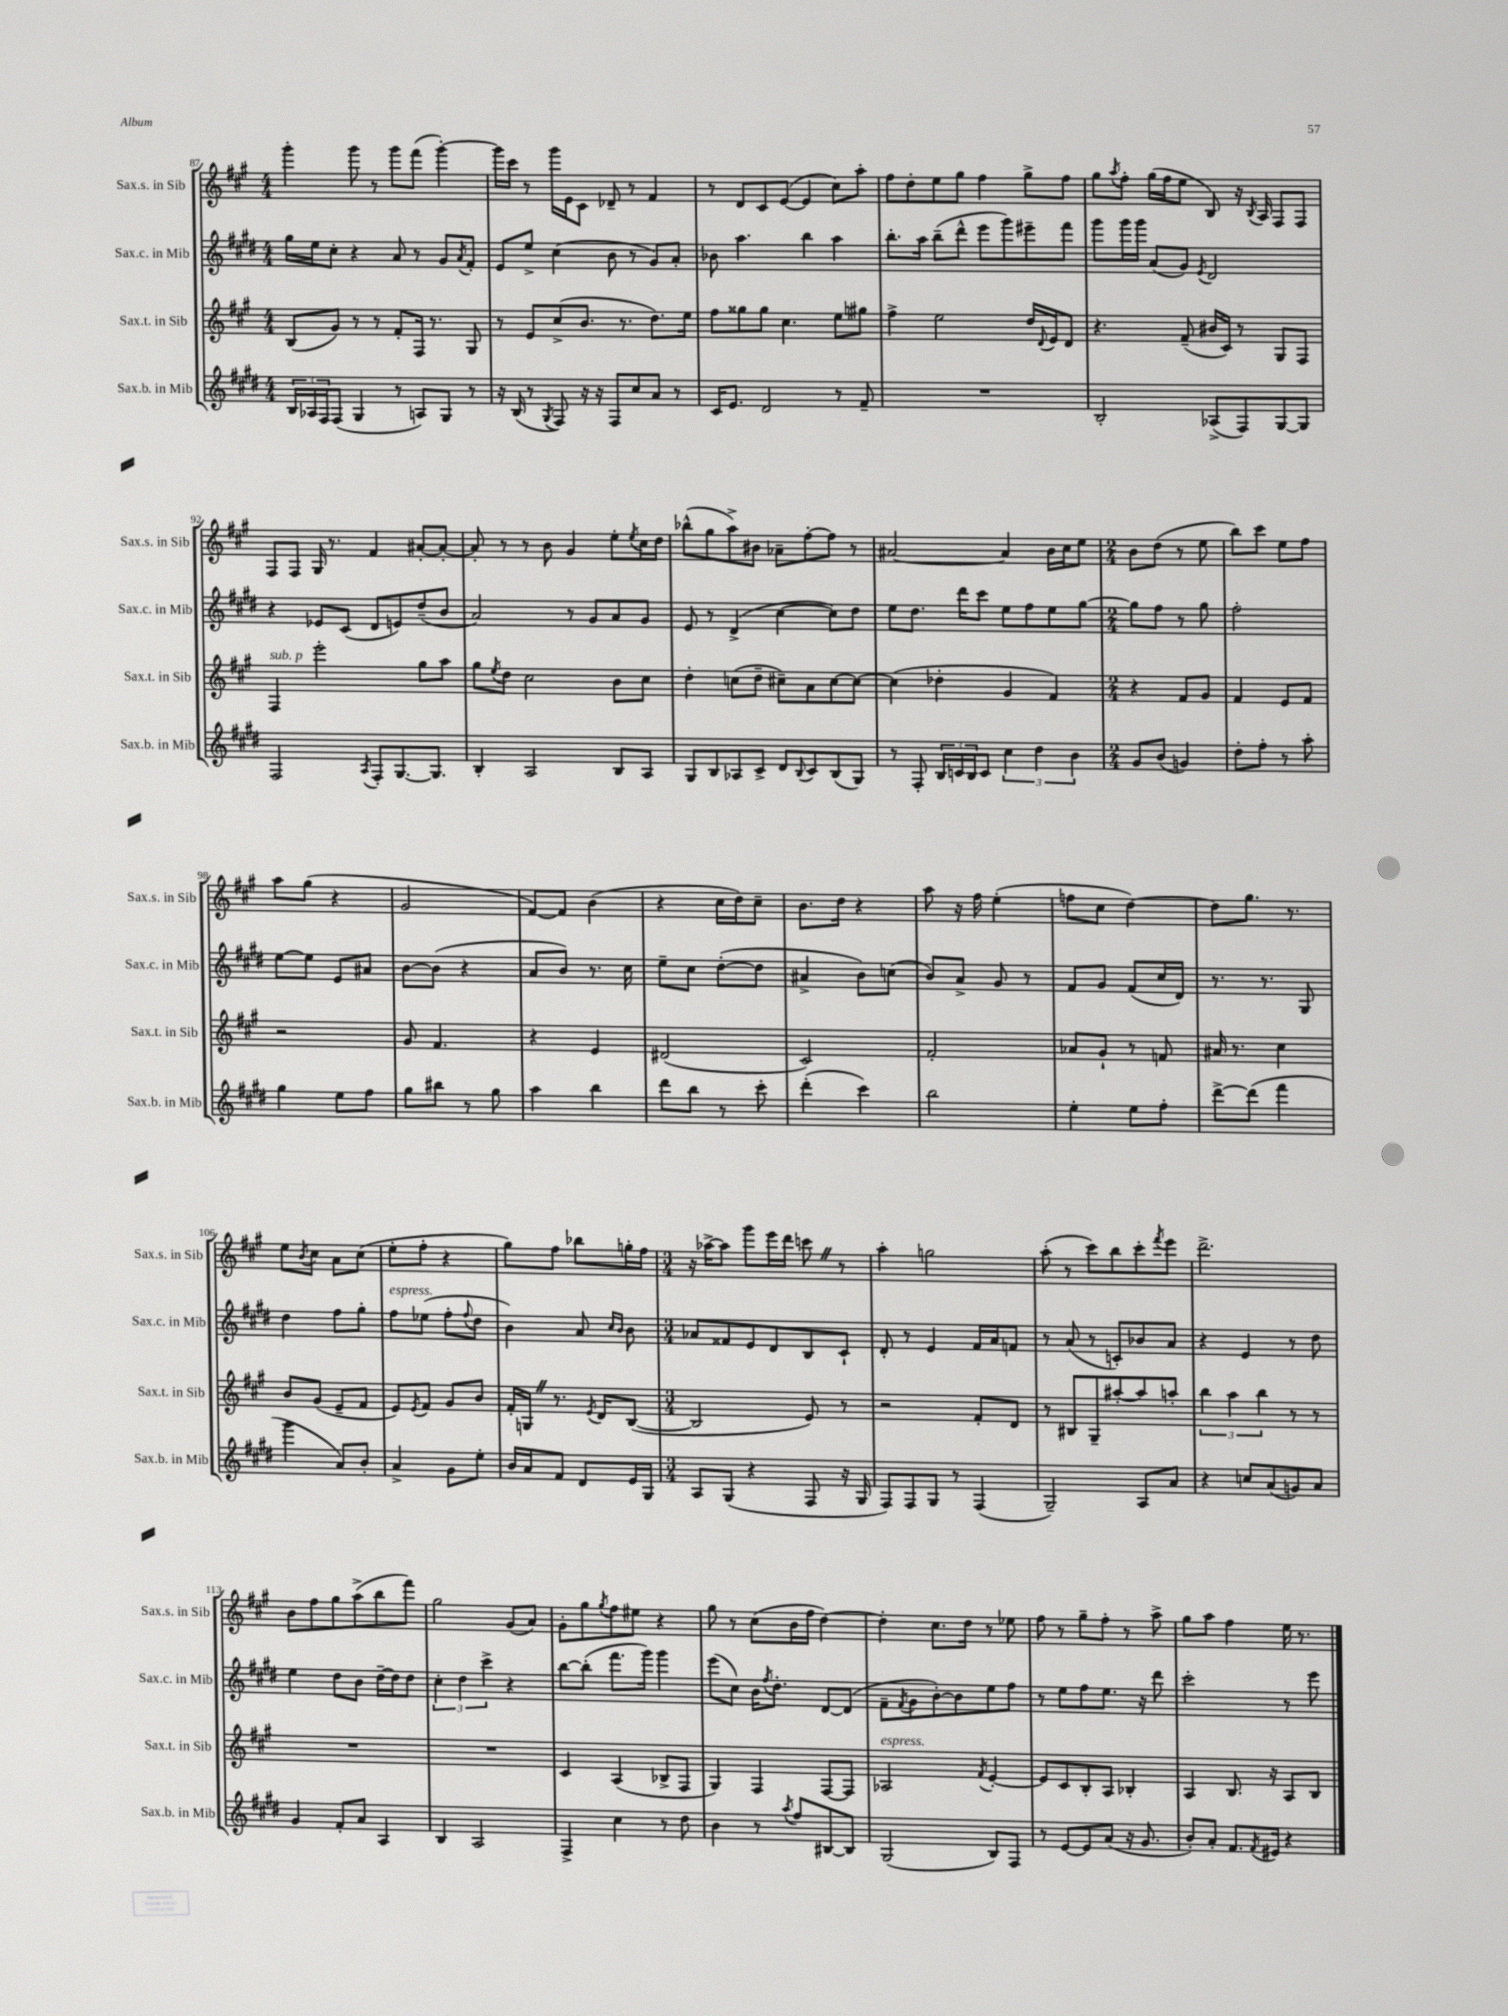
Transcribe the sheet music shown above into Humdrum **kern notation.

**kern	**kern	**kern	**kern
*staff4	*staff3	*staff2	*staff1
*clefG2	*clefG2	*clefG2	*clefG2
*k[f#c#g#d#]	*k[f#c#g#]	*k[f#c#g#d#]	*k[f#c#g#]
*M4/4	*M4/4	*M4/4	*M4/4
24B	(8B	16gg#	4ggg#'
24A-	.	.	.
.	.	16ee	.
24F#	.	.	.
(8F#	8g#)	8cc#'	.
4G#	8r	4r	8ggg#
.	8r	.	8r
8r	8f#'	8a	8ggg#
8A)	16F#	8r	(8fff#
.	8.r	.	.
8G#	.	8g#	[4ggg#')
.	.	8qa	.
8r	8G#	8f#'	.
=	=	=	=
16r	8r	8e	16ggg#]
(16B	.	.	16ccc#
8r	8e	8ee^	8r
8qG#	.	.	.
8F#)	(8cc#^	(4cc#	16ggg#
.	.	.	16e
16r	8.b	.	8c#
16r	.	.	.
8F#	.	8b	8d-~
.	8.r	.	.
8cc#	.	8r	8r
8a	8.dd)	8g#)	4f#
8r	.	8a'	.
.	16ee	.	.
=	=	=	=
16c#	8ff#	8b-	8r
8.e	.	.	.
.	8gg##	4.aa	8d
2d#	8gg##	.	8c#
.	4.cc#	.	([8e
.	.	4bb	4e]
8r	8ee	4aa	8cc#)
8f#~	8gg#	.	8aa'
=	=	=	=
1r	4ff#^	8.bb'	8ff#
.	.	.	8dd'
.	.	16aa	.
.	2ee	(8bb~	8ee
.	.	8ddd#^^	8gg#
.	.	8eee	4ff#
.	.	8ggg#)	.
.	16dd	8eee#~	8gg#^
.	8qqd	.	.
.	16e	.	.
.	8d	8fff#	8ff#
=	=	=	=
2B'	4.r	8ggg#	8gg#
.	.	.	8qaa
.	.	16ggg#	8ff#'
.	.	16ggg#	.
.	.	(8a	(16gg#
.	.	.	16ff#
.	(8f#~	8g#)	8ee
.	.	8qe	.
(8A-^	16b#	2d#	8B)
.	16c#)	.	.
8F#)	8r	.	16r
.	.	.	8qB
.	.	.	16A
[8G#	8G#	.	8F#
8G#]	8F#	.	8F#
=	=	=	=
2F#	4F#	4r	8F#
.	.	.	8F#
.	2eee'	8e-	16G#
.	.	.	8.r
.	.	(8c#	.
8qA	.	.	.
8F#'	.	8d#	4f#
[8.G#	.	8e)	.
.	8gg#	(8dd#~	[8a#'
8.G#]	.	.	.
.	8aa	8b	8a#'_
=	=	=	=
4B'	8gg#	2a)	8a#']
.	8qee	.	.
.	8dd	.	8r
2A	2cc#	.	8r
.	.	.	8b
.	.	8r	4g#
.	.	8g#	.
8B	8b	8a	8ee'
.	.	.	8qee
8A	8cc#	8g#	16cc#
.	.	.	16dd
=	=	=	=
8G#	4dd'	8e	(8bb-^^
8B	.	8r	8gg#
8A-	(8cc	(4d#^	8aa^)
8c#^	8dd~	.	8b#
8d#	8cc#~)	[4cc#	8a-~
8qqB	.	.	.
8c#	8a	.	[8ff#'
(8B	[8cc#	8cc#])	8ff#]
8G#)	8cc#_	8dd#	8r
=	=	=	=
8r	(4cc#]	8ee	[2a#
8F#'	.	8.dd#	.
24B	4dd-'	.	.
24c	.	.	.
.	.	16ddd#	.
24B	.	.	.
8c	.	8ccc#	.
6cc#	4g#	8ee	4a#]
.	.	8ff#	.
6dd#	.	.	.
.	4f#)	8ee	16b
.	.	.	16cc#
6b	.	.	.
.	.	[8gg#	8ee
=	=	=	=
*M2/4	*M2/4	*M2/4	*M2/4
8g#	4r	8gg#]	8b
(8b	.	8ff#	(8dd
4g)	8f#	8r	8r
.	8g#	8gg#	8ee
=	=	=	=
8dd#'	4f#	2ff#'	8bb)
8ff#'	.	.	8ccc#
8r	8e	.	8ee
8aa'	8f#	.	8ff#
=	=	=	=
4gg#	2r	[8ee	8aa
.	.	8ee]	(8gg#
8ee	.	8e	4r
8ff#	.	8a#	.
=	=	=	=
8gg#	8g#	[8b	2g#
8bb#	4.f#	(8b]	.
8r	.	4r	.
8gg#	.	.	.
=	=	=	=
4aa	4r	8a	[8f#)
.	.	8b)	8f#]
4bb	4e	8.r	(4b
.	.	16cc#	.
=	=	=	=
8ddd#	(2d#	8ee~	4r
8bb	.	8cc#	.
8r	.	([8dd#'	16cc#
.	.	.	16dd)
8ccc#'	.	8dd#]	8cc#~
=	=	=	=
(4ddd#'	2c#)	4a#^	8.b
.	.	.	16dd
4ccc#)	.	8b)	4r
.	.	(8cc	.
=	=	=	=
2bb	2f#'	8b)	8aa
.	.	8a^	16r
.	.	.	16ff#
.	.	8g#	(4ee'
.	.	8r	.
=	=	=	=
4ee'	8a-	8f#	8ff
.	8g#`	8g#	8cc#
8ee	8r	(8f#	[4dd)
8ff#'	8f	16cc#	.
.	.	16d#)	.
=	=	=	=
[8ddd#^	16a#	8.r	8dd]
.	8.r	.	.
(8ddd#]	.	.	8.gg#
.	.	8.r	.
4fff#	4cc#	.	.
.	.	.	8.r
.	.	8G#	.
=	=	=	=
4ggg#	8b	4dd#	8ee
.	.	.	8qb
.	(8g#	.	8cc#
8a)	8e~	8ff#	8a
8b'	8f#	8gg#'	(8cc#
=	=	=	=
4a^	8e)	8ff#	8ee'
.	8qe	.	.
.	8f#	(8ee-	8ff#'
8g#	8g#	8ff#'	4r
.	.	8qqff#	.
8ee'	8b	8dd#	.
=	=	=	=
16b	16f#'	4b)	8gg#)
16a	16G	.	.
8f#	8.r	.	8ff#
8d#	.	8a	8bb-
.	8qe	.	.
.	16d	.	.
.	.	16qqcc#	.
.	.	16qqb	.
16e	([8B	8b	16gg'
16G#	.	.	16ff#
=	=	=	=
*M3/4	*M3/4	*M3/4	*M3/4
8A	2B]	8a-	16r
.	.	.	[16aa-^
(8G#	.	8f##	8aa-]
4r	.	8e	8ggg#
.	.	8d#	16eee
.	.	.	16ddd
8F#	8e)	8B	8ccc
16r	8r	8c#`	8r
16G#	.	.	.
=	=	=	=
8F#)	2r	8d#'	4aa'
8F#	.	8r	.
8G#	.	4e	2gg
8r	.	.	.
(4F#	8f#'	16f#	.
.	.	16a	.
.	8d	8f	.
=	=	=	=
2G#~)	8r	8r	(8aa'
.	8B#	(8a	8r
.	8G#~	8r	8ccc#)
.	[8aa#'	8c')	8bb
8A	8aa#]	8b-	8ccc#'
.	.	.	8qfff#
8a	8aa'	8a	8eee
=	=	=	=
4r	6bb	4r	2.ddd^
.	6aa	.	.
8cc	.	4e	.
.	6bb	.	.
(8a	.	.	.
8g)	8r	8r	.
8a	8r	8dd#	.
=	=	=	=
4g#	2.r	4ee	8b
.	.	.	8ff#
8f#'	.	8dd#	8gg#
8a	.	8b	(8aa^
4A	.	[16dd#~	8bb
.	.	16dd#]	.
.	.	8dd#	8fff#)
=	=	=	=
4B	2.r	6cc#'	2gg#
.	.	6dd#	.
2A	.	.	.
.	.	6ccc#^	.
.	.	4r	(8g#
.	.	.	8a)
=	=	=	=
4F#^	4c#	[8bb	8g#'
.	.	(8bb']	8gg#
.	.	.	8qgg#
4cc#	(4A	8.fff#	8ff#
.	.	.	8ee#
.	.	16ggg#)	.
8r	8B-^	4ggg#	4r
8dd#	8F#	.	.
=	=	=	=
4b	4G#)	(8eee	8gg#
.	.	8cc#)	8r
8r	4F#	16b	(8cc#
.	.	8qff#	.
.	.	8.dd#'	.
8qaa	.	.	.
8ff#	.	.	16b
.	.	.	16ff#
[8B#	[8F#	[8d#	[4dd)
8B#]	8F#]	(8d#]	.
=	=	=	=
(2G#	2A-	8f#~	4dd']
.	.	8qf#	.
.	.	8g#	.
.	.	[8b')	8.cc#
.	.	8b]	.
.	.	.	16dd
.	8qf#	.	.
8B)	[4e'	8ee	8r
8F#	.	8ff#	8ee-
=	=	=	=
8r	8e]	8r	8ff#
[8e	8c#	8ee	8r
8e]	8B'	8ff#	8gg#~
(8a	8A	8.ee	8ff#'
16r	4B-'	.	8r
8.g#	.	16r	.
.	.	8ddd#	8aa^
=	=	=	=
8b')	4A	2ccc#'	8gg#
8a'	.	.	8aa
8.f#	8.B	.	4ff#
8qf#	.	.	.
16e#	16r	.	.
4r	8A	8r	16ee
.	.	.	8.r
.	8B	8eee	.
==	==	==	==
*-	*-	*-	*-
